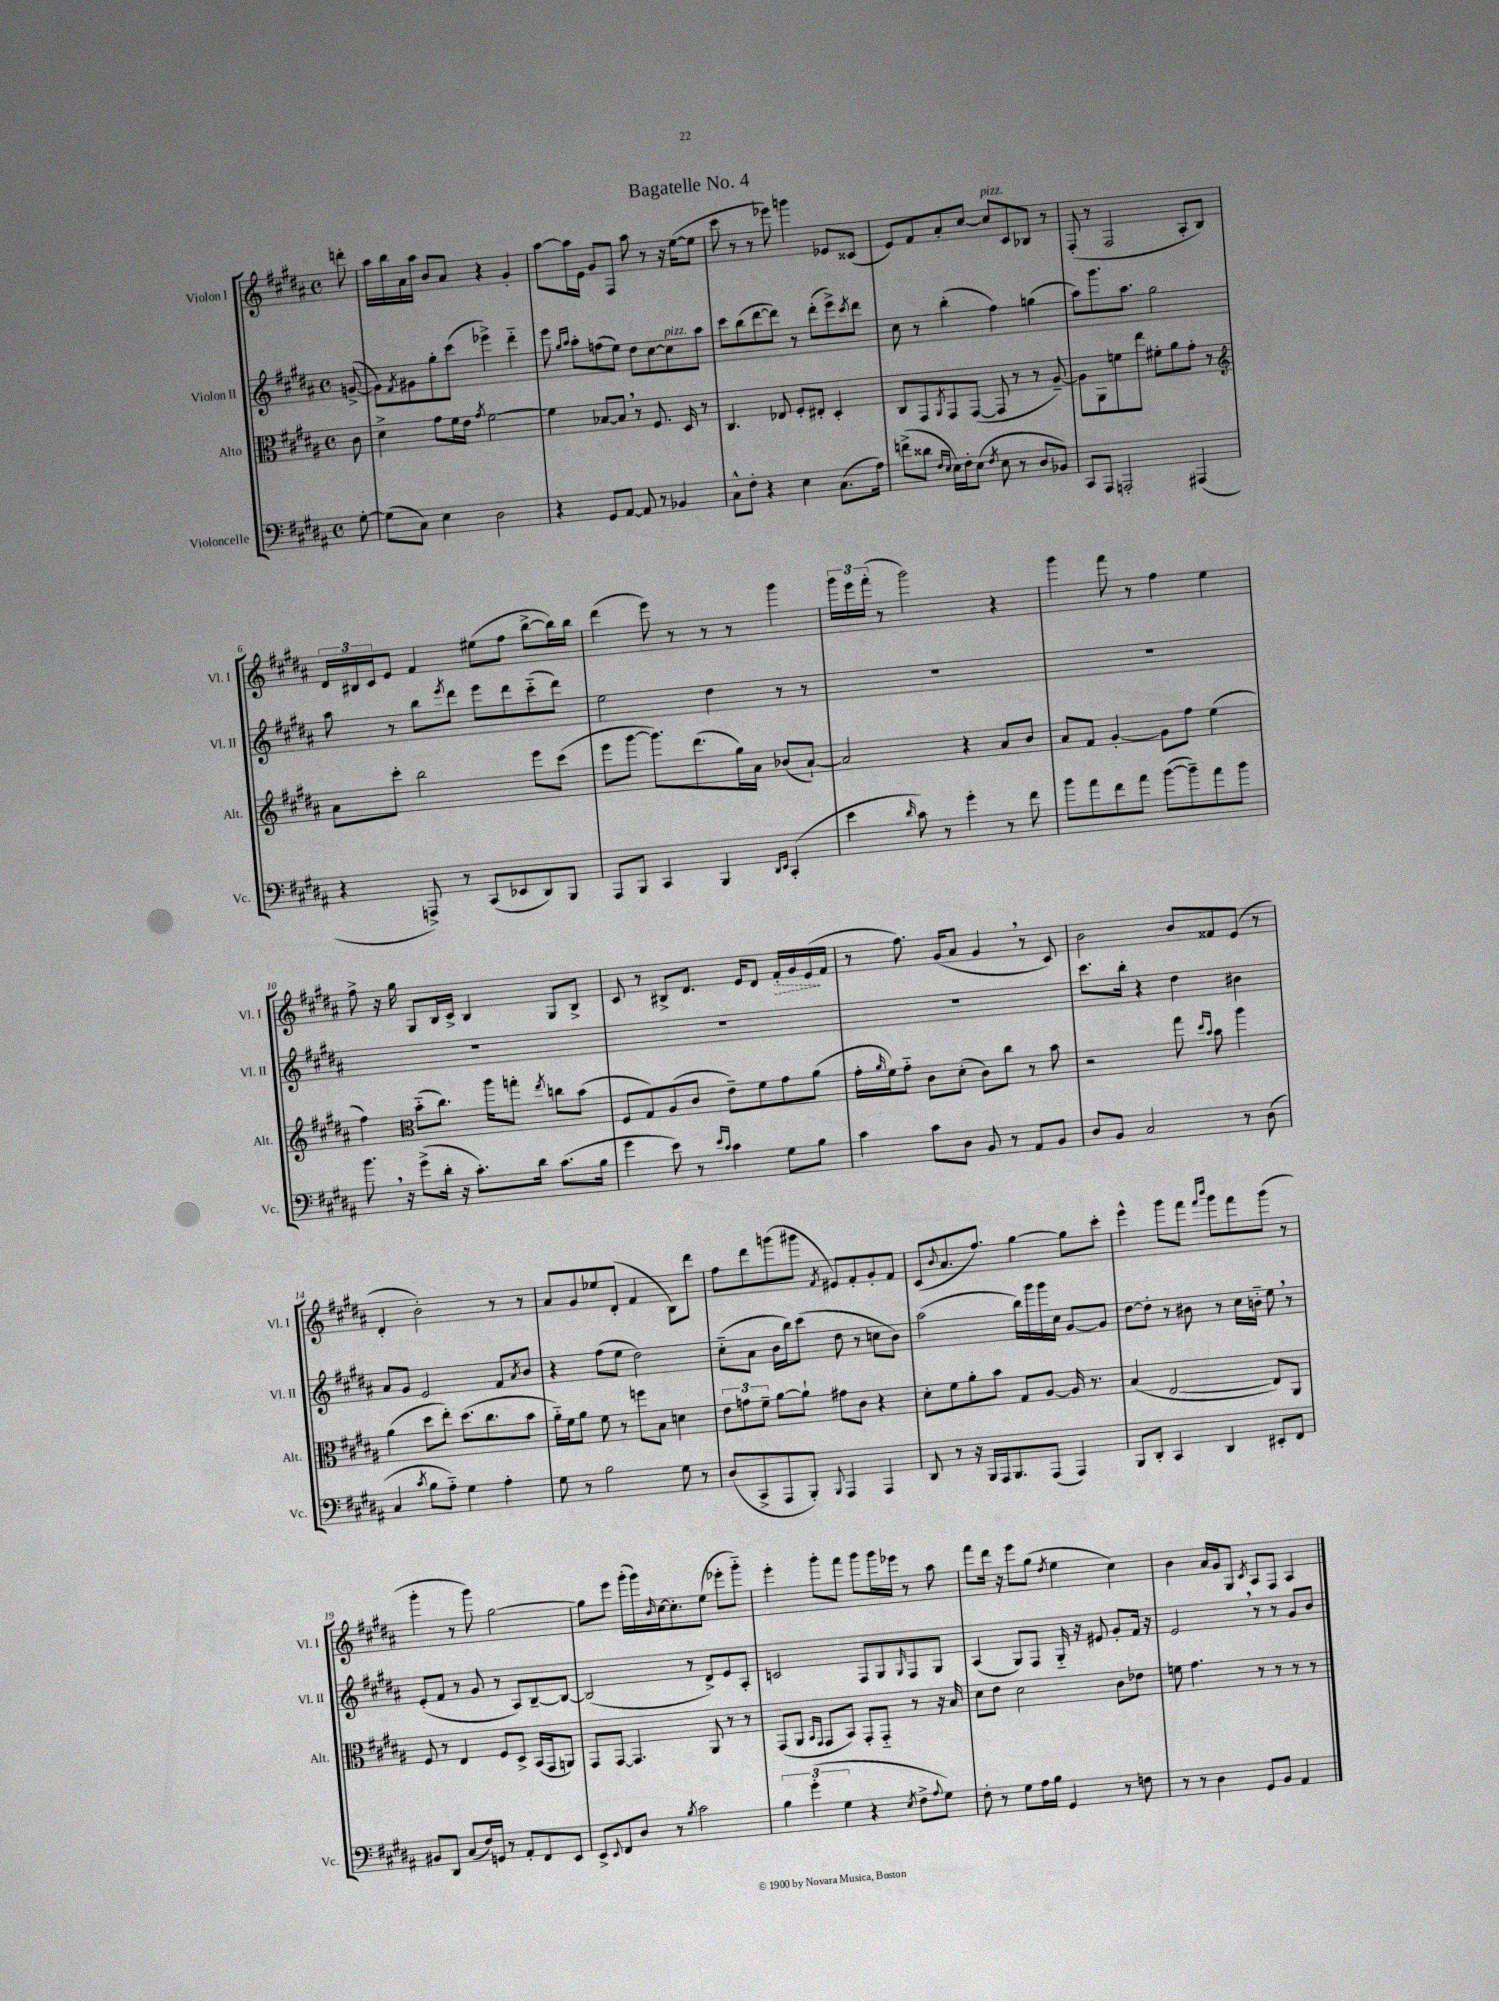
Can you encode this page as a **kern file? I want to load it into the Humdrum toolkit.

**kern	**kern	**kern	**kern	**dynam
*part4	*part3	*part2	*part1	*part1
*staff4	*staff3	*staff2	*staff1	*staff1
*I"Violoncelle	*I"Alto	*I"Violon II	*I"Violon I	*
*I'Vc.	*I'Alt.	*I'Vl. II	*I'Vl. I	*
*clefF4	*clefC3	*clefG2	*clefG2	*
*k[f#c#g#d#a#]	*k[f#c#g#d#a#]	*k[f#c#g#d#a#]	*k[f#c#g#d#a#]	*
*M4/4	*M4/4	*M4/4	*M4/4	*
*met(c)	*met(c)	*met(c)	*met(c)	*
=	=	=	=	=
[8G#'\	8c#\	([8gn^/	8dddn'\	.
=1	=1	=1	=1	=1
(8G#\L]	4d#^\	8g\L])	16aa#\LL	.
.	.	.	16bb\	.
.	.	8qf#/	.	.
8C#\J)	.	8g#X\	16a#\	.
.	.	.	16aa#\JJ	.
4E\	8g#\L	8gg#'\	8b/L	.
.	16f#\L	(8ccc#\J	8a#/J	.
.	16e\JJ	.	.	.
.	8qg#/	.	.	.
2D#\	[2f#\	4eee-X^\)	4r	.
.	.	4ddd#\	4g#'/	.
=2	=2	=2	=2	=2
4r	4f#\]	8eee\	[8aa#\L	.
.	.	16qqgg#/LL	.	.
.	.	16qqaa#/JJ	.	.
.	.	8aa#'\L	16aa#\L]	.
.	.	.	16e\JJ	.
8GG#/L	[8B-X/L	(8ffn\	8g#/L	.
[8AA#/J	8B-,/J]	8ee\J)	8F#/J	.
8AA#/]	8r	8dd#\L	8aa#\	.
8r	8.F#/	[8cc#\	8r	.
!	!	!LO:TX:a:i:t=pizz.	!	!
4BB-X/	.	8cc#\]	16r	.
.	16D#/	.	([16ee\KL	.
.	8r	8aa#\J	8ee\J]	.
=3	=3	=3	=3	=3
8C#^^\L	4.C#/	8ccc#\L	8ccc#\	.
8F#'\J	.	(8bb\	8r	.
4r	.	[8ddd#\	8r	.
.	8E-X/	8ddd#\J])	8eee-X\)	.
4E\	8F#'/L	8r	4gggn\	.
.	8E#X'/J	(8ddd#'\L	.	.
(8.C#\L	4D#'/	8eee^\)	8e-X/L	.
.	.	8qccc#/	.	.
.	.	8ddd#\J	(8c##X/J	.
16A#\Jk)	.	.	.	.
=4	=4	=4	=4	=4
(8fn^\L	8C#/L	8cc#\	8e/L)	.
8d##X\J	8GG#/	8r	8f#/	.
16qqF#/LL	.	.	.	.
16qqE/JJ	8qAA#/	.	.	.
16E\LL)	8GG#/	(4bb'\	8a#'/	.
16F#'\J	.	.	.	.
(8E\J	([8GG#/J	.	[8cc#/J	.
8qF#/	.	.	.	.
!	!	!	!LO:TX:a:i:t=pizz.	!
8E\	8GG#/]	4ff#\)	8cc#/L]	.
8r	8r	.	8c#/	.
8D#/L	8r	(4ggn\	8B-X/J	.
8BB-X/J)	[8A#~/)	.	8r	.
=5	=5	=5	=5	=5
8CC#/L	8A#\L]	8aa#\L)	(8F#'/	.
8AAA#/J	8AA#\	8.ggg#\	8r	.
2AAAn'/	8fn\	.	2F#/	.
.	.	8.aa#\J	.	.
.	8ee\J	.	.	.
.	8f#X'\L	2gg#\	.	.
.	8a#\	.	.	.
(4AAA#X/	8g#'\J	.	8A#'/L	.
.	8r	.	8B/J)	.
!!LO:LB:g=z
=6	=6	=6	=6	=6
*	*clefG2	*	*	*
4r	8a#\L	8aa#\	24d#/LL	.
.	.	.	24B#X/	.
.	.	.	24c#/J	.
.	8ccc#'\J	8r	8e/J	.
8AAAn^/)	2bb\	8bb\L	4f#/	.
.	.	8qeee/	.	.
8r	.	8ddd#\J	.	.
(8CC#/L	.	8eee\L	(8ee#X\L	.
8EE-X/	.	8ddd#\	8ff#\J	.
8DD#/)	8eee\L	(8ccc#\	[8bb^\L	.
8BBB/J	(8ccc#\J	8ddd#\J)	16bb\L])	.
.	.	.	16bb\JJ	.
=7	=7	=7	=7	=7
8AAA#/L	8eee\L	2ee\	(4ddd#\	.
8BBB/J	[8ggg#\J	.	.	.
4CC#/	8.ggg#\L])	.	8eee\)	.
.	.	.	8r	.
.	(8.ddd#\	.	.	.
4BBB/	.	4dd#\	8r	.
.	16gg#\L)	.	8r	.
.	16a#\JJ	.	.	.
16qqDD#/LL	.	.	.	.
16qqEE/JJ	.	.	.	.
(4CC#'/	(8b-X/L	8r	4ggg#\	.
.	[8a#`/J)	8r	.	.
=8	=8	=8	=8	=8
4e\	2a#/]	1r	24ggg#\LL	.
.	.	.	24eee\	.
.	.	.	(24fff#'\JJ	.
.	.	.	8r	.
16qqd#/	.	.	.	.
8c#\)	.	.	2ggg#\)	.
8r	.	.	.	.
4g#'\	4r	.	.	.
8r	8a#/L	.	4r	.
8f#\	8b/J	.	.	.
=9	=9	=9	=9	=9
8b\L	8a#/L	1r	4ggg#\	.
8a#\	8f#/J	.	.	.
8f#\	[4g#'/	.	8fff#\	.
8a#\J	.	.	8r	.
([8b\L	8g#\L]	.	4ff#\	.
8b~\])	8ff#\J	.	.	.
8a#\	(4ee\	.	4ee\	.
8b\J	.	.	.	.
!!LO:LB:g=z
=10	=10	=10	=10	=10
8.b,\	4ff#\)	1r	8ff#^\	.
.	.	.	16r	.
16r	.	.	16gg#\	.
*	*clefC3	*	*	*
(8g#^\L	(8b\L	.	8G#/L	.
16d#'\Jk	8.cc#\J)	.	16B/L	.
16r	.	.	16c#^/JJ	.
8.c#'\L)	.	.	4B/	.
.	16aa#\KL	.	.	.
.	8ggn'\J	.	.	.
16d#\Jk	.	.	.	.
.	8qee/	.	.	.
(8.c#\L	8ccn\L	.	8G#/L	.
.	(8b\J	.	8B^/J	.
16B\Jk	.	.	.	.
=11	=11	=11	=11	=11
4g#\	8F#/L	1r	8c#/	.
.	8G#/)	.	8r	.
8e\)	(8A#/	.	8B#X^/L	.
8r	8c#/J	.	8.d#/J	.
16qqe/LL	.	.	.	.
16qqc#/JJ	.	.	.	.
4c#\	8e~\L)	.	.	.
.	.	.	16e/KL	.
.	8f#\	.	8d#/J	.
!	!	!	!	!LO:HP:b
8G#\L	8g#\	.	16f#'/LL	>
.	.	.	16g#/	.
8B\J	(8a#\J	.	(16e/	.
.	.	.	16f#/JJ	]
=12	=12	=12	=12	=12
4c#\	16g#'\LL	1r	8r	.
.	16qqa#/	.	.	.
.	16f#\J)	.	.	.
.	8g#\J	.	8.ff#\)	.
8c#\L	8c#\L	.	.	.
.	.	.	(16g#/KL	.
8D#\J	(8d#'\J	.	8a#/J	.
8BB/	8c#\L)	.	4g#,/	.
8r	8cc#\J	.	.	.
8AA#/L	8r	.	8r	.
8BB/J	8b\	.	8c#/)	.
=13	=13	=13	=13	=13
8D#/L	2r	8.ccc#\L	2b\	.
8BB/J	.	.	.	.
.	.	16bb'\Jk	.	.
2C#/	.	4r	.	.
.	8gg#\	4dd#\	8b/L	.
.	16qqdd#/LL	.	.	.
.	16qqb/JJ	.	.	.
.	8b\	.	8f##X/	.
8r	4aa#\	4b#X\	(8e/J	.
(8D#\	.	.	8r	.
!!LO:LB:g=z
=14	=14	=14	=14	=14
4C#/	(4a#\	8a#/L	4d#'/	.
.	.	8g#/J	.	.
8qc#/	.	.	.	.
8B\L	8dd#\L	2e/	2b'\)	.
8A#\J)	8ee'\J)	.	.	.
4G#\	(8.dd#\L	.	.	.
.	8.cc#\	.	.	.
4A#'\	.	8f#/L	8r	.
.	.	8qa#/	.	.
.	8b\J	8b/J	8r	.
=15	=15	=15	=15	=15
8G#\	16a#\LL)	4r	8a#/L	.
.	16f#\J	.	.	.
8r	8a#\J	.	8g#/	.
2B\	8f#\	(8ff#\L	8ee-X/	.
.	8r	8ee\J	(8d#'/J	.
.	8ffn\L	2dd#\)	4f#/	.
.	8B\J	.	.	.
8G#\	4dn\	.	8B\L)	.
8r	.	.	8ddd#\J	.
=16	=16	=16	=16	=16
(8D#/L	12e\L	(8cc#\L	8ff#\L	.
.	12gn\	.	.	.
8CC#^/	.	8a#\J	8ddd#\	.
.	12f#~\J	.	.	.
8AAA#/	[8a#\L	16b\LL	(8gggn\	.
.	.	16bb\J)	.	.
8BBB'/J)	8a#`\J]	(8ccc#\J	8ggg#X\J	.
8qqBBB/	.	.	8qf#/	.
4AAA#/	8g#X\L	8dd#\	8e#X/L)	.
.	8c#\J	8r	8f#'/	.
4AAA#/	4r	8ccn\L	8g#'/	.
.	.	8b\J)	8f#/J	.
=17	=17	=17	=17	=17
8DD#/	8d#'\L	(2aa#\	(8c#/L	.
.	.	.	8qqb/	.
8r	8f#\	.	8.a#/	.
16r	8a#'\	.	.	.
16BBB/LL	.	.	8.ff#/J)	.
16AAA#/J	8b\J	.	.	.
8.BBB/	.	.	.	.
.	8G#/L	16bb\LL)	[4gg#\	.
.	.	16ggg#\	.	.
(8AAA#/J	[8A#/J	16ggg#\	.	.
.	.	16cc#\JJ	.	.
4AAA#/)	16A#/]	[8g#/L	8gg#\L]	.
.	8.r	.	.	.
.	.	8g#/J]	8ccc#'\J	.
=18	=18	=18	=18	=18
8BBB/L	(4B/	[8dd#\L	4eee^^\	.
8DD#'/J	.	8dd#'\J]	.	.
4CC#/	[2E/	8r	8ggg#\L	.
.	.	8b#X\	8fff#\J	.
.	.	.	16qqfff#/LL	.
.	.	.	16qqbbb/JJ	.
4DD#/	.	8r	8ggg#\L	.
.	.	16cc#\LL	8fff#\	.
.	.	16bn\JJ	.	.
8EE#X'/L	8E/L])	8ee,\	(8ggg#\J	.
8FF#/J	8AA#/J	8r	8r	.
!!LO:LB:g=z
=19	=19	=19	=19	=19
8BB#X/L	8F#/	(8e'/L	4ggg#'\	.
8DD#/J	8r	8f#/J	.	.
(8C#/L	4E/	8r	8r	.
16F#/L)	.	8g#/	8ggg#\)	.
16GGn/JJ	.	.	.	.
8r	8F#/L	8r	[2gg#\	.
8AA#'/L	8D#^/J	8A#/L)	.	.
8FF#/	(16BB/LL	[8B~/	.	.
.	16GG#/J	.	.	.
8EE/J	8AAn/J)	8B/J_	.	.
=20	=20	=20	=20	=20
8EE^/L	8GG#/L	(2B/]	8gg#\L]	.
8qqEE/	.	.	.	.
8FF#/	[8GG#/J	.	8eee\J	.
8D#/J	4.GG#/]	.	(16ggg#'\LL	.
.	.	.	16ggg#\)	.
.	.	.	16qqb/	.
8r	.	.	[16cc#\J	.
.	.	.	8.cc#'\]	.
8qB/	.	.	.	.
2c#\	.	8r	.	.
.	8AA#/	8d#^/L)	(8ee\J	.
.	8r	8e/	8eee-X'\L	.
.	8r	8A#'/J	8ggg#\J)	.
=21	=21	=21	=21	=21
6B\	(8GG#/L	2cn/	4eee'\	.
.	8AA#/J	.	.	.
(6g#'\	.	.	.	.
.	16qqBB/LL	.	.	.
.	16qqGG#/JJ	.	.	.
.	8GG#/L	.	8ggg#'\L	.
6G#\	.	.	.	.
.	8BB/J)	.	8fff#\J	.
4r	8GG#'/L	8F#/L	8ggg#\L	.
.	8GG#/J	8G#/	16ggg#\L	.
.	.	.	16eee-X\JJ	.
8qE/	.	16qqG#/	.	.
8F#^\L	8r	8F#/	8r	.
8qqA#/	.	.	.	.
8G#\J)	16r	8G#/J	8aa#\	.
.	16B/	.	.	.
=22	=22	=22	=22	=22
8F#'\	8d#\L	(4A#/	8fff#\L	.
8r	8e\J	.	16ddd#\Jk	.
.	.	.	16r	.
8G#\L	2d#\	8G#/L)	8eee\L	.
16A#\L	.	8F#/J	(8gg#\J	.
16B\JJ	.	.	.	.
.	.	.	8qdd#/	.
4GG#/	.	16G#/	4ee\	.
.	.	16r	.	.
.	.	8e#X/	.	.
8r	8c#\L	8g#'/L	4cc#\)	.
8Fn\	8e-X\J	16f#/Jk	.	.
.	.	16r	.	.
=23	=23	=23	=23	=23
8r	8fn\	2e,/	4b\	.
8r	4.g#\	.	.	.
4D#\	.	.	16a#/LL	.
.	.	.	16g#/J	.
.	.	.	8G#/J	.
.	.	.	8qc#/	.
8GG#/L	8r	8r	8A#/L	.
8BB/J	8r	8r	8F#/J	.
4AA#/	8r	8g#/L	4A#/	.
.	8r	8b/J	.	.
==	==	==	==	==
*-	*-	*-	*-	*-
